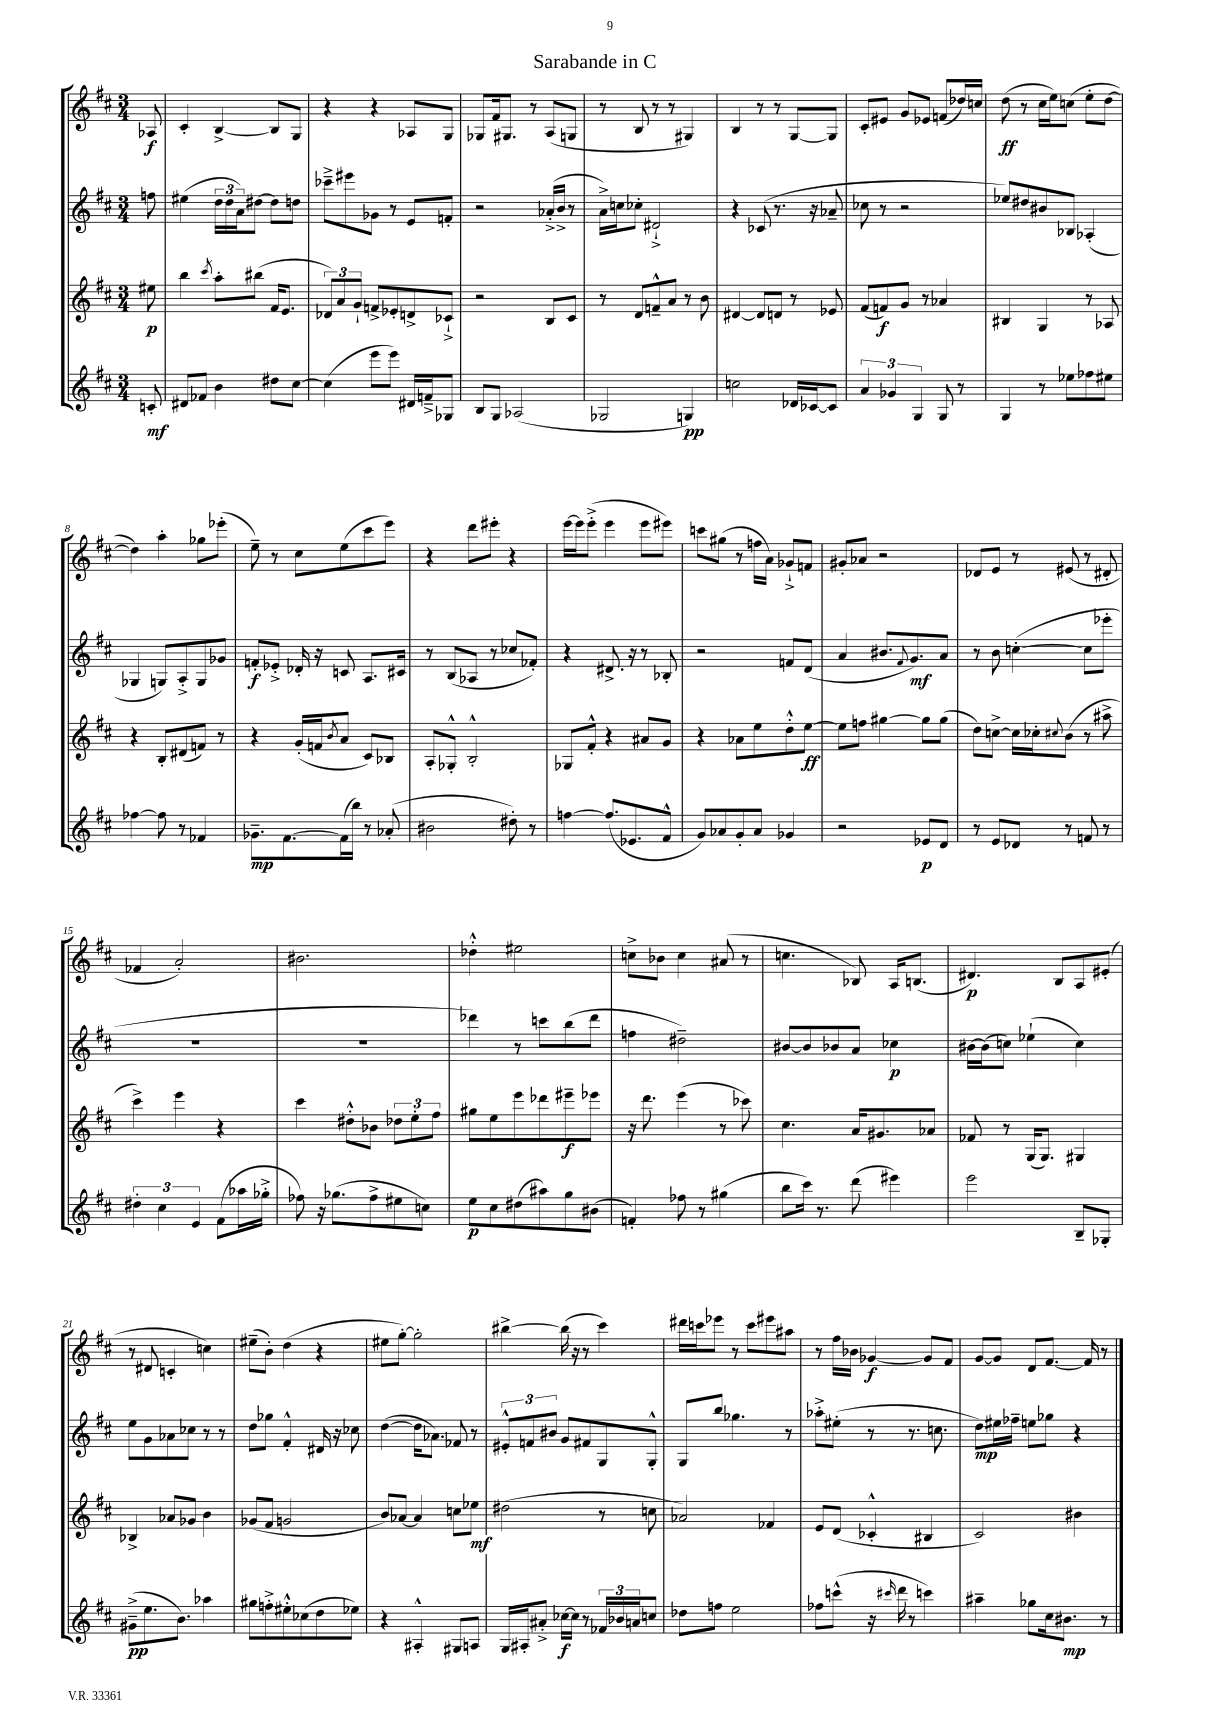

**kern	**kern	**kern	**kern
*staff4	*staff3	*staff2	*staff1
*clefG2	*clefG2	*clefG2	*clefG2
*k[f#c#]	*k[f#c#]	*k[f#c#]	*k[f#c#]
*M3/4	*M3/4	*M3/4	*M3/4
8c'	8ee#	8ff	8A-
=	=	=	=
8d#	4bb	(4ee#	4c#'
8f-	.	.	.
.	8qccc#	.	.
4b	8aa'	24dd	[4B^
.	.	24dd	.
.	.	24a)	.
.	(8bb#	[8dd#	.
8dd#	16f#	8dd#]	8B]
.	8.e	.	.
[8cc#	.	8dd	8G
=	=	=	=
(4cc#]	12d-)	8ccc-~^	4r
.	12a	.	.
.	.	8eee#	.
.	12g`	.	.
8eee	8f^	8g-	4r
8eee)	8e-'	8r	.
16d#	8d^	8e	8A-
16f~^	.	.	.
8G-	8c-`^	8f'	8G
=	=	=	=
8B	2r	2r	8G-
8G	.	.	16f#
.	.	.	8.G#
(2A-	.	.	.
.	.	.	8r
.	8B	(16a-'^	(8A
.	.	16b^	.
.	8c#	8r	8G
=	=	=	=
2G-	8r	16a^)	8r
.	.	16cc	.
.	8d	8cc-'	8B
.	8f~^^	2d#`^	8r
.	8a	.	8r
4G)	8r	.	4G#)
.	8b	.	.
=	=	=	=
2cc	[4d#	4r	4B
.	8d#]	(8c-	8r
.	8d	8.r	8r
16d-	8r	.	[8G
[16c-	.	16r	.
8c-]	8e-	8a-~	8G]
=	=	=	=
6a	(8f#	8cc-	8c#'
.	8f)	8r	8e#
6g-	.	.	.
.	8g	2r	8g
6G	.	.	.
.	8r	.	8e-
8G	4a-	.	(8f
8r	.	.	16dd-)
.	.	.	16cc
=	=	=	=
4G	4B#	8ee-)	(8dd
.	.	8dd#	8r
8r	4G	8b#	16cc#
.	.	.	16ee)
8ee-	.	8B-	(8cc
8ff-	8r	(4A-'	8ee'
8ee#	8A-	.	[8dd
=	=	=	=
[4ff-	4r	4G-	4dd])
8ff-]	8B'	8G)	4aa'
8r	(8d#	8A'^	.
4f-	8f)	8G	8gg-
.	8r	8g-	(8eee-'
=	=	=	=
8.g-~	4r	8f'	8ee~)
.	.	8e-'^	8r
[8.f#	.	.	.
.	(16g'	16d-'	8cc#
.	16f	16r	.
.	8qb	.	.
(16f#]	8a	8c	(8ee
16bb)	.	.	.
8r	8c#)	8.A	8ccc#
(8a-'	8B-	.	8eee)
.	.	16c#	.
=	=	=	=
2b#	8A'	8r	4r
.	8G-'^^	(8B	.
.	2B'^^	8A-	8ddd
.	.	8r	8eee#'
8dd#')	.	8cc-	4r
8r	.	8f-')	.
=	=	=	=
[4ff	8G-	4r	[16eee
.	.	.	16eee]
.	8f#'^^	.	(8eee'^
(8.ff]	4r	8.d#^	4eee
8.e-	.	16r	.
.	8a#	8r	8eee
8f#^^	8g	8B-'	8eee#)
=	=	=	=
8g)	4r	2r	8ccc
8a-	.	.	(8gg#
8g'	8a-	.	8r
8a-	8ee	.	16ff
.	.	.	16a)
4g-	8dd'^^	8f	8g-`^
.	[8ee	(8d	8f
=	=	=	=
2r	8ee]	4a	8g#'
.	8ff	.	8a-
.	[4gg#	8.b#	2r
.	.	8qqf#	.
.	.	8.g)	.
8e-	8gg#]	.	.
8d	(8gg#	8a	.
=	=	=	=
8r	8dd)	8r	8d-
8e	[8cc^	8b	8e
8d-	16cc]	([4cc'	8r
.	16cc-'	.	.
.	8qqcc#	.	.
8r	(8b	.	(8e#
8f	8r	8cc]	8r
8r	8aa#^	8eee-'	8d#'
=	=	=	=
6dd#'	4ccc#^)	2.r	4f-
6cc#	.	.	.
.	4eee	.	2a')
6e	.	.	.
(8f#	4r	.	.
16aa-	.	.	.
16gg-'^	.	.	.
=	=	=	=
8ff-)	4ccc#	2.r	2.b#
16r	.	.	.
(8.gg-	.	.	.
.	8dd#'^^	.	.
8ff-^	8b-	.	.
8ee#	12dd-	.	.
.	12ee'	.	.
8cc)	.	.	.
.	12ff#	.	.
=	=	=	=
8ee	8gg#	4ddd-)	4dd-'^^
8cc#	8ee	.	.
(8dd#	8eee	8r	2ee#
8aa#)	8ddd-	8ccc	.
8gg	8eee#~	(8bb	.
(8b#	8eee-	8ddd-	.
=	=	=	=
4f')	16r	4ff	8cc^
.	8.ddd	.	.
.	.	.	8b-
8ff-	(4eee	2dd#~)	4cc
8r	.	.	.
(4gg#	8r	.	(8a#
.	8ccc-)	.	8r
=	=	=	=
8bb	4.cc#	[8b#	4.cc
16ccc#)	.	8b#]	.
8.r	.	.	.
.	.	8b-	.
(8ddd	16a	8a	8B-)
.	8.g#	.	.
4eee#)	.	4cc-	16A
.	.	.	(8.B
.	8a-	.	.
=	=	=	=
2eee	8f-	[16b#	4.d#)
.	.	(16b#]	.
.	8r	8cc)	.
.	(16G	(4ee-`	.
.	8.G)	.	.
.	.	.	8B
8B~	4G#	4cc)	8A
8G-'	.	.	(8e#'
=	=	=	=
(8g#~^	4B-^	8ee	8r
8.ee	.	8g	8d#
.	8a-	8a-	4c'
8.b)	.	.	.
.	8g-	8cc-	.
4aa-	4b	8r	4cc)
.	.	8r	.
=	=	=	=
8gg#	(8g-	8dd	(8ee#~
8ff'^	8f#	8gg-	8b')
8ee#'^^	2g	4f#'^^	(4dd
(8cc-	.	.	.
8dd	.	16d#	4r
.	.	16r	.
8ee-)	.	8cc-	.
=	=	=	=
4r	8b)	([4dd	8ee#
.	[8a-	.	[8gg')
4A#'^^	4a-]	16dd]	2gg']
.	.	8.a-)	.
8G#	8cc	8f-	.
8A	8ee-	8r	.
=	=	=	=
16G	(2dd#	12e#'^^	[4bb#^
16A#'	.	.	.
.	.	12f	.
8a#'^	.	.	.
.	.	12b#	.
[16cc-	.	8g	(16bb#]
16cc-]	.	.	16r
8r	.	8f#	8r
24f-	8r	8G	4ccc#)
24b-	.	.	.
24a	.	.	.
8cc	8cc	8G'^^	.
=	=	=	=
8dd-	2a-)	8G	16ddd#
.	.	.	16ccc
8ff	.	8bb	8eee-
2ee	.	4.gg-	8r
.	.	.	8ccc
.	4f-	.	8eee#
.	.	8r	8aa#
=	=	=	=
8ff-	8e	8aa-'^	8r
(8ccc^^	(8d	(8ee#'	16ff#
.	.	.	16b-
16r	4c-'^^	8r	[4g-
16qqccc#	.	.	.
16ddd	.	.	.
8r	.	8.r	.
4ccc)	4B#	.	8g-]
.	.	8.cc	.
.	.	.	8f#
=	=	=	=
4aa#~	2c#)	8dd)	[8g
.	.	16ee#	8g]
.	.	16ff-~	.
8gg-	.	8ee	8d
16cc#	.	8gg-	[8.f#
8.b#	.	.	.
.	4b#	4r	.
.	.	.	16f#]
8r	.	.	8r
==	==	==	==
*-	*-	*-	*-
